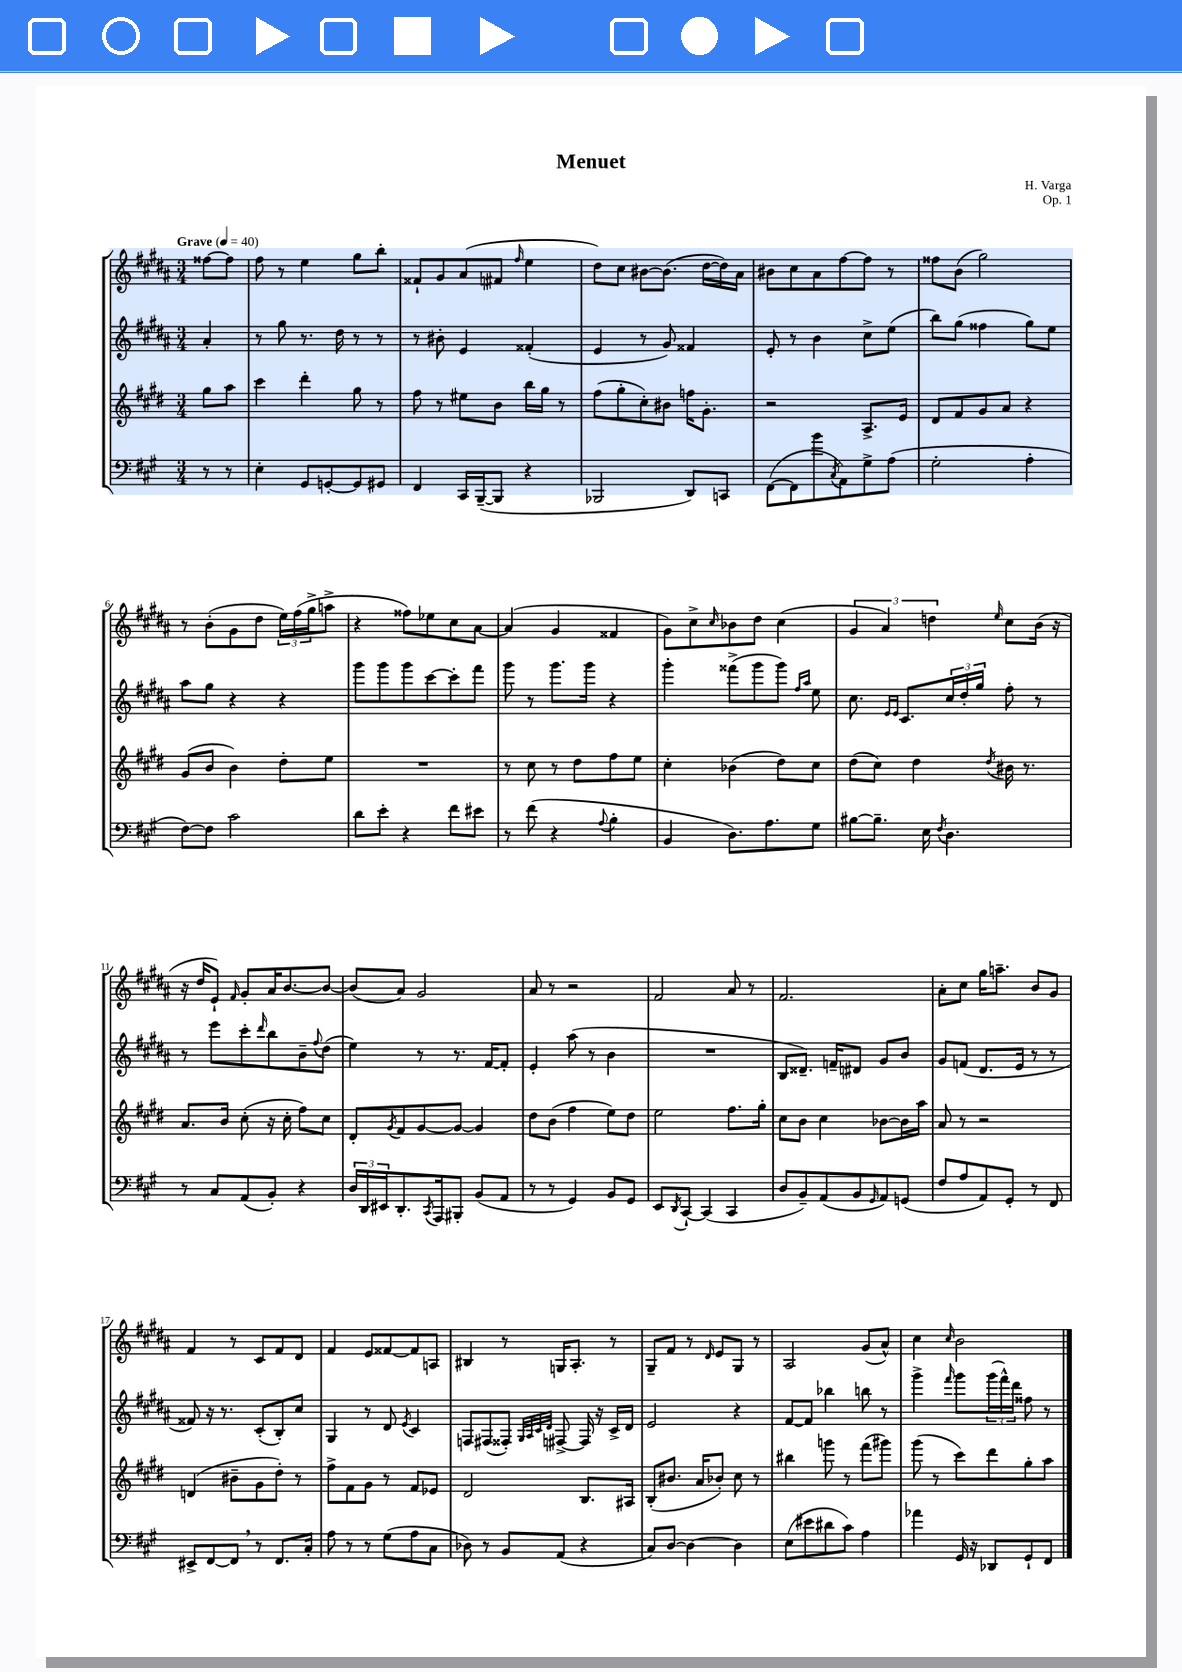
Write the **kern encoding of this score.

**kern	**kern	**kern	**kern
*staff4	*staff3	*staff2	*staff1
*clefF4	*clefG2	*clefG2	*clefG2
*k[f#c#g#]	*k[f#c#g#d#]	*k[f#c#g#d#a#]	*k[f#c#g#d#a#]
*M3/4	*M3/4	*M3/4	*M3/4
*MM40	*MM40	*MM40	*MM40
8r	8gg#	4a#'	[8ff##
8r	8aa	.	8ff##]
=	=	=	=
4E'	4ccc#	8r	8ff#
.	.	8gg#	8r
8GG#	4ddd#'	8.r	4ee
[8GG'	.	.	.
.	.	16dd#	.
8GG]	8gg#	8r	8gg#
8GG#	8r	8r	8bb'
=	=	=	=
4FF#	8ff#	8r	8f##`
.	8r	8b#'	8g#
16CC#	8ee#	4e	(8a#
([16BBB~	.	.	.
8BBB]	8b	.	8f#
.	.	.	16qqff#
4r	16bb	(4f##'	4ee
.	16gg#	.	.
.	8r	.	.
=	=	=	=
2BBB-	(8ff#	4e	8dd#)
.	8gg#'	.	8cc#
.	8cc#')	8r	[8b#
.	8b#	8g#)	(8.b#]
8DD)	16ff	4f##	.
.	8.g#'	.	[16dd#
8CC	.	.	16dd#])
.	.	.	16a#
=	=	=	=
([8FF#	2r	8e'	8b#
8FF#]	.	8r	8cc#
8b	.	4b	8a#
8qC#	.	.	.
8AA)	.	.	[8ff#
8G#^	8.A^	8cc#^	8ff#]
(8A	.	(8ee	8r
.	16e	.	.
=	=	=	=
2G#'	8d#	8bb)	8ff##
.	8f#	(8gg#	(8b
.	8g#	4ff##	2gg#)
.	8a	.	.
4A'	4r	8gg#)	.
.	.	8ee	.
=	=	=	=
[8F#)	(8g#	8aa#	8r
8F#]	8b	8gg#	(8b'
2c#	4b)	4r	8g#
.	.	.	8dd#
.	8dd#'	4r	24ee)
.	.	.	(24ff#
.	.	.	24gg#^
.	8ee	.	8aa^
=	=	=	=
8d	2.r	8ggg#	4r
8e'	.	8ggg#	.
4r	.	8ggg#	8ff##)
.	.	[8ccc#	8ee-
8f#	.	8ccc#']	8cc#
8e#	.	8fff#	[8a#
=	=	=	=
8r	8r	8ggg#	(4a#]
(8f#	8cc#	8r	.
4r	8r	8.ggg#	4g#
.	8dd#	.	.
.	.	16ggg#	.
8qqA	.	.	.
4B'	8ff#	4r	4f##
.	8ee	.	.
=	=	=	=
4BB	4cc#'	4ggg#'	8g#)
.	.	.	8cc#^
.	.	.	16qqcc#
8.D)	(4b-	(8fff##^	8b-
.	.	8ggg#	8dd#
8.A	.	.	.
.	8dd#)	8ggg#)	(4cc#
.	.	16qqff#	.
.	.	16qqaa#	.
8G#	8cc#	8ee	.
=	=	=	=
[8B#	(8dd#	8.cc#	6g#
8.B#~]	8cc#)	.	.
.	.	.	6a#)
.	.	16qqe	.
.	.	16qqe	.
.	.	8.c#	.
.	4dd#	.	.
16E	.	.	.
.	.	.	6dd
8qF#	.	.	.
4.D	.	24cc#	.
.	.	24dd#'	.
.	.	24gg#	.
.	8qdd#	.	16qqee
.	16b#	8ff#'	8cc#
.	8.r	.	.
.	.	8r	(16b
.	.	.	16r
=	=	=	=
8r	8.a	8r	16r
.	.	.	16dd#
8C#	.	8eee	8e`)
.	16b	.	.
.	.	.	16qqf#
(8AA	(8cc#'	8ccc#'	8g#'
.	.	16qqddd#	.
8BB')	16r	8bb	16a#
.	16cc#'	.	[8.b
4r	8ff#)	8b~	.
.	.	8qqff#	.
.	8cc#	(8dd#	8b_
=	=	=	=
24D	8d#'	4ee)	(8b]
24DD	.	.	.
24EE#	.	.	.
.	8qg#	.	.
8.DD'	8f#	.	8a#)
.	[8g#	8r	2g#
8qCC#	.	.	.
16AAA	.	.	.
8BBB#'	8g#_	8.r	.
(8BB	4g#]	.	.
.	.	[16f#	.
8AA	.	8f#']	.
=	=	=	=
8r	8dd#	4e'	8a#
8r	(8b	.	8r
4GG#)	4ff#	(8aa#	2r
.	.	8r	.
8BB	8ee)	4b	.
8GG#	8dd#	.	.
=	=	=	=
8EE	2ee	2.r	2f#
8qDD	.	.	.
[8CC#`	.	.	.
(4CC#]	.	.	.
4CC#	8.ff#	.	8a#
.	.	.	8r
.	16gg#'	.	.
=	=	=	=
8D	8cc#	8B	2.f#
8BB~)	8b	8.d##~)	.
(8AA	4cc#	.	.
.	.	16f~	.
8BB	.	8d#	.
16qqGG#	.	.	.
8AA)	[8b-	8g#	.
(8GG	16b-]	8b	.
.	16aa	.	.
=	=	=	=
8F#	8a	8g#	8a#'
8A	8r	(8f	8cc#
8AA)	2r	8.d#	16gg#
.	.	.	8.aa~
8GG#'	.	.	.
.	.	16e	.
8r	.	8r	8b
8FF#	.	8r	8g#
=	=	=	=
8EE#^	(4d	8f##)	4f#
[8FF#	.	16r	.
.	.	8.r	.
8FF#]	8b#~	.	8r
8r	8g#	(8c#'	8c#
8.FF#	8dd#')	8B')	8f#
.	8r	8cc#	8d#
16C#'	.	.	.
=	=	=	=
8A	8ff#^	4G#	4f#
8r	8f#	.	.
8r	8g#	8r	8e
(8G#	8r	8d#	[8f##
.	.	8qe	.
8A	8f#	4c#	8f##]
8C#	8e-	.	8A
=	=	=	=
8D-)	2d#	8F	4B#
8r	.	(8F#	.
8BB	.	8F##')	8r
.	.	32qqG#	.
.	.	32qqA#	.
.	.	32qqc#	.
.	.	32qqd#	.
(8AA	.	[8F#^	16G
.	.	.	8.A#'
4r	8.B	16F#]	.
.	.	16r	.
.	.	16c#^	8r
.	16A#	16d#	.
=	=	=	=
8C#)	(8B'	2e	8G#~
[8D	8.b#	.	8f#
4D_	.	.	8r
.	16a	.	.
.	.	.	16qqd#
.	8b-')	.	8e
4D]	8cc#	4r	8G#
.	8r	.	8r
=	=	=	=
(8E	4bb#	[8f#	2A#
8e#	.	8f#]	.
8d#	8ggg	4bb-	.
8c#)	8r	.	.
4A	(8fff#	8bb	(8g#
.	8ggg#)	8r	8a#^^)
=	=	=	=
4a-	(8ggg#	4ggg#^	4cc#
.	8r	.	.
.	.	16qqfff#	16qqcc#
16GG#	8ccc#)	8ggg#	2b
16r	.	.	.
8DD-	8ddd#	(24ggg#	.
.	.	24fff#^^)	.
.	.	24ddd#	.
8GG#`	8gg#'	8ff##	.
8FF#	8aa	8r	.
==	==	==	==
*-	*-	*-	*-
